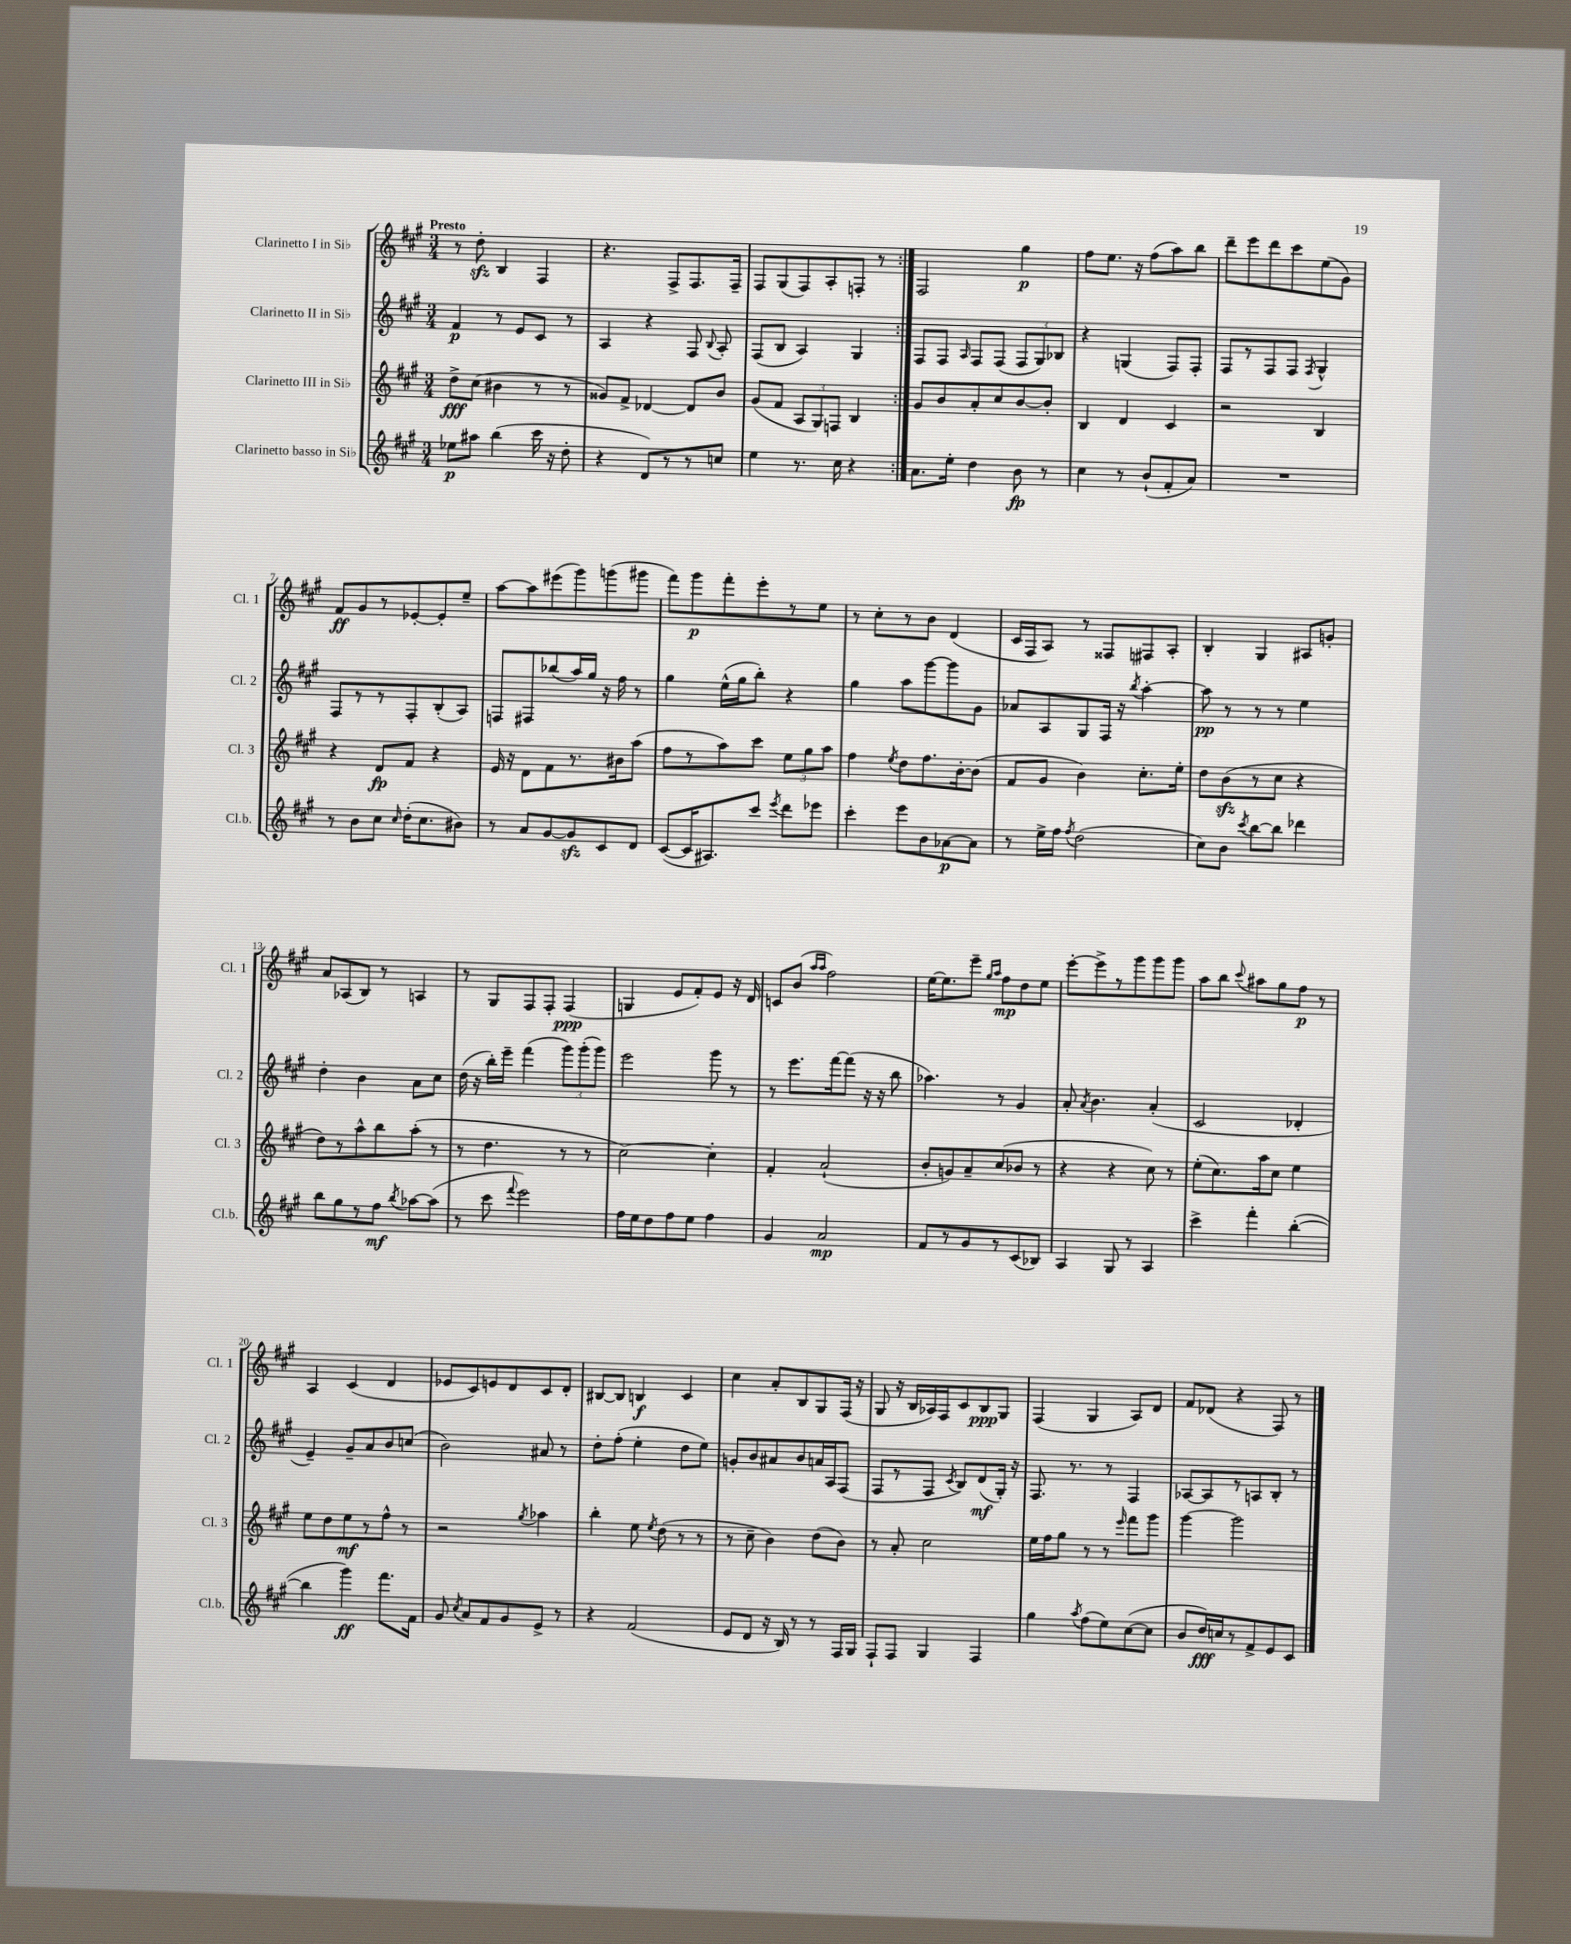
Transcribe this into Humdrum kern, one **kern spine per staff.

**kern	**kern	**kern	**kern
*staff4	*staff3	*staff2	*staff1
*clefG2	*clefG2	*clefG2	*clefG2
*k[f#c#g#]	*k[f#c#g#]	*k[f#c#g#]	*k[f#c#g#]
*M3/4	*M3/4	*M3/4	*M3/4
8ee-	8dd^	4f#	8r
8aa#	(8cc#	.	8dd'
(4bb	4b#	8r	4B
.	.	8e	.
16ccc#	8r	8c#	4F#
16r	.	.	.
8dd'	8r	8r	.
=	=	=	=
4r	8g##)	4A	4.r
.	8f#^	.	.
8d)	[4d-	4r	.
8r	.	.	8F#^
8r	8d-]	8F#	8.F#
.	.	8qqB	.
8cc	8b	8A'	.
.	.	.	16F#~
=	=	=	=
4ee	(8g#	(8F#	8F#
.	8f#	8B	(8G#
8.r	12A	4A)	8F#)
.	12G#)	.	.
.	.	.	8A'
.	12F	.	.
16cc#	.	.	.
4r	4B	4G#	8F'
.	.	.	8r
=:|!	=:|!	=:|!	=:|!
8.a	8g#	8F#	2F#
.	8b	8F#	.
16ee'	.	.	.
.	.	16qqA	.
4dd	8a'	8F#	.
.	8cc#	(8F#	.
8b	[8b	12F#	4gg#
.	.	12G#)	.
8r	8b']	.	.
.	.	12B-	.
=	=	=	=
4cc#	4B	4r	8ff#
.	.	.	8.ee
8r	4d	(4G	.
.	.	.	16r
(8b`	.	.	(8ff#
8f#'	4c#	8F#)	8aa)
8a)	.	8F#'	8bb
=	=	=	=
2.r	2r	8F#	8ddd~
.	.	8r	8eee
.	.	8F#	8ddd
.	.	8F#	8ccc#
.	.	8qF#	.
.	4B	4G#^^	(8ee
.	.	.	8g#)
=	=	=	=
8r	4r	8F#	8f#
8b	.	8r	8g#
8cc#	8d	8r	8r
16qqcc#	.	.	.
(16dd'	8f#	8F#'	[8e-'
8.cc#	.	.	.
.	4r	(8B'	8e-']
8b#)	.	8A)	8ee~
=	=	=	=
8r	16e	8F	[8aa
.	16r	.	.
8a	8d	8F#	8aa]
[8g#	8f#	(8bb-	(8eee#
8g#]	8.r	16aa)	8ggg#)
.	.	16gg#	.
8c#	.	16r	(8ggg
.	16b#	16ff#	.
8d	(8aa	8r	8ggg#
=	=	=	=
([8c#	8ff#	4gg#	8fff#)
16c#]	8r	.	8ggg#
8.A#)	.	.	.
.	8aa)	(16ee^^	8fff#'
.	.	16gg#	.
8ccc#	8ccc#	8bb')	8eee'
8qeee	.	.	.
8ddd	12ee	4r	8r
.	12gg#	.	.
8eee-	.	.	8ee
.	12aa	.	.
=	=	=	=
4ccc#'	4ff#	4gg#	8r
.	.	.	8cc#'
.	8qee	.	.
8eee	8dd	8aa	8r
8b	8.ff#	[8ggg#	8b
[8a-	.	8ggg#]	(4d
.	[16b'	.	.
8a-]	(8b]	8g#	.
=	=	=	=
8r	8f#	8a-	16c#
.	.	.	16F#
16ee^	8g#	8A	8A)
16ff#	.	.	.
8qff#	.	.	.
(2dd	4b)	8G#	8r
.	.	16F#	8F##
.	.	16r	.
.	.	8qbb	.
.	8.cc#'	[4aa'	8F#
.	.	.	8A'
.	16ee'	.	.
=	=	=	=
8cc#)	8dd	8aa]	4B'
8b	(8b	8r	.
8qccc#	.	.	.
[8bb	8r	8r	4G#
8bb]	8cc#	8r	.
4ddd-	4r	4ee	8A#
.	.	.	8g'
=	=	=	=
8bb	8dd)	4dd'	8a
8gg#	8r	.	(8A-
8r	8aa^^	4b	8B)
8ff#	8bb	.	8r
8qbb	.	.	.
[8aa-	(8aa'	8a	4A
(8aa-]	8r	8cc#	.
=	=	=	=
8r	8r	(16dd	8r
.	.	16r	.
8ccc#	4.dd	16bb')	8G#
.	.	16eee~	.
8qqfff#	.	.	.
2eee)	.	(4fff#	8F#
.	.	.	8F#'
.	8r	12ggg#)	(4F#
.	.	(12ggg#'	.
.	8r	.	.
.	.	12ggg#)	.
=	=	=	=
16ff#	[2cc#)	2eee	4G
16ee	.	.	.
8dd	.	.	.
8ff#	.	.	8e
8ee	.	.	8f#')
4ff#	4cc#']	8ggg#	8e
.	.	8r	16r
.	.	.	16d
=	=	=	=
4g#	4f#'	8r	8c
.	.	8.eee	(8b
.	.	.	16qqaa
.	.	.	16qqaa
2a	(2a`	.	2ff#)
.	.	[16fff#	.
.	.	(8fff#]	.
.	.	16r	.
.	.	16r	.
.	.	8bb	.
=	=	=	=
8f#	8b'	4.aa-)	[16ee
.	.	.	8.ee]
8r	8g)	.	.
8g#	8a~	.	8eee~
.	.	.	16qqgg#
.	.	.	16qqaa
8r	(8cc#	8r	8ff#
(8c#	8b-	4g#	8dd
8B-)	8r	.	8ee
=	=	=	=
4A	4r	8a'	[8eee'
.	.	8qa	.
.	.	4.b	8eee^]
8G#	4r	.	8r
8r	.	.	8ggg#
4A	8cc#)	(4a'	8ggg#
.	8r	.	8ggg#
=	=	=	=
4ccc#^	(8ee'	2c#	8aa
.	8.cc#)	.	8bb
.	.	.	8qqccc#
4fff#'	.	.	8aa#
.	16aa	.	.
.	8cc#	.	8gg#
([4bb'	4ee	4d-'	8ff#
.	.	.	8r
=	=	=	=
4bb]	8ee	4e~)	4A
.	8dd	.	.
4ggg#)	8ee	8g#~	(4c#
.	8r	8a	.
8.fff#	8ff#^^	8b	4d
.	8r	(8cc	.
16f#	.	.	.
=	=	=	=
8g#	2r	2b)	8e-
8qcc#	.	.	.
8a	.	.	8c#)
8f#	.	.	8e
8g#	.	.	8d
.	8qgg#	.	.
8e^	4aa-	8a#	8c#
8r	.	8r	8d'
=	=	=	=
4r	4bb'	8dd'	[8B#
.	.	(8ff#'	8B#]
(2f#	8ee	4ee'	4B
.	8qee	.	.
.	(8dd	.	.
.	8r	8dd	4c#
.	8r	8ee)	.
=	=	=	=
8e	8r	8g'	4cc#
8d	8cc#~	8b	.
16r	4b)	8a#	8a'
16B)	.	.	.
8r	.	8b	8B
8r	(8dd	16a	8G#
.	.	16A	.
16F#	8b)	(8F#	(16F#
16G#	.	.	16r
=	=	=	=
8F#`	8r	8F#	8G#
8F#	8a'	8r	16r
.	.	.	16B
4G#	2cc#	8F#	16A-)
.	.	.	16F#
.	.	8qc#	.
.	.	8B)	8c#
4F#	.	(8d	8B
.	.	16G#')	8G#
.	.	16r	.
=	=	=	=
4gg#	16ee	8.F#	(4F#
.	16ff#	.	.
.	8gg#	.	.
.	.	8.r	.
8qaa	.	.	.
(8ff#	8r	.	4G#
8ee)	8r	8r	.
.	16qqeee	.	.
([8cc#	8fff#	4F#	8A)
8cc#]	8ggg#	.	8d
=	=	=	=
8b	[4ggg#	[8A-	8f#
16dd)	.	8A-]	(8d-
16cc	.	.	.
8r	2ggg#]	8r	4r
8f#^	.	8A	.
8e	.	8B'	8F#)
8c#	.	8r	8r
==	==	==	==
*-	*-	*-	*-
